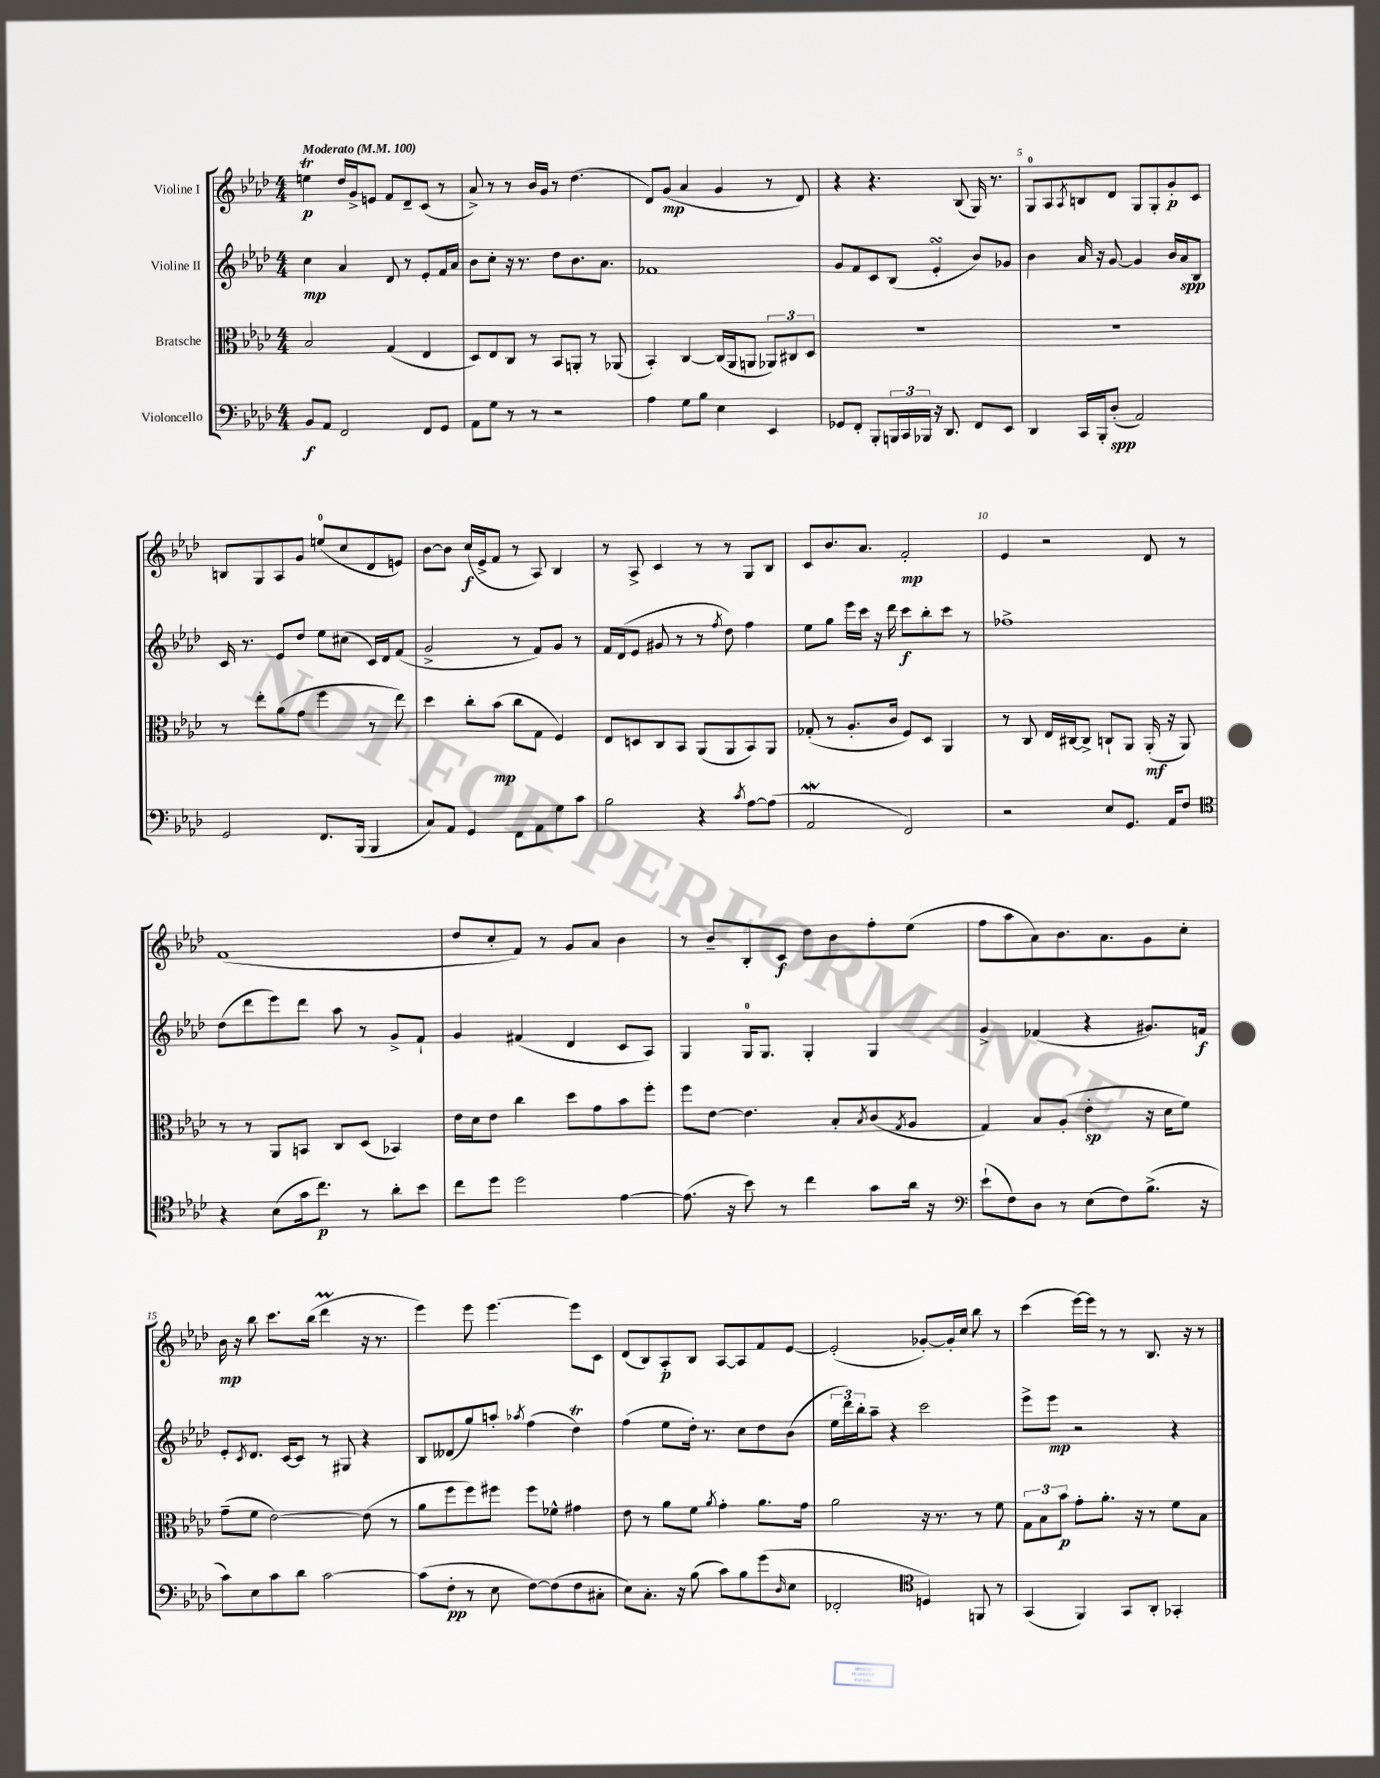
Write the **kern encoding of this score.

**kern	**dynam	**kern	**dynam	**kern	**dynam	**kern	**dynam
*part4	*part4	*part3	*part3	*part2	*part2	*part1	*part1
*staff4	*staff4	*staff3	*staff3	*staff2	*staff2	*staff1	*staff1
*I"Violoncello	*	*I"Bratsche	*	*I"Violine II	*	*I"Violine I	*
*clefF4	*	*clefC3	*	*clefG2	*	*clefG2	*
*k[b-e-a-d-]	*	*k[b-e-a-d-]	*	*k[b-e-a-d-]	*	*k[b-e-a-d-]	*
*M4/4	*	*M4/4	*	*M4/4	*	*M4/4	*
*MM100	*	*MM100	*	*MM100	*	*MM100	*
=1	=1	=1	=1	=1	=1	=1	=1
!	!	!	!	!	!	!LO:TX:a:B:t=Moderato	!
8BB-/L	f	2B-/	.	4cc\	mp	4eent\	p
8AA-/J	.	.	.	.	.	.	.
2FF/	.	.	.	4a-/	.	16dd-/LL	.
.	.	.	.	.	.	16g^/J	.
.	.	.	.	.	.	8en/J	.
.	.	(4G/	.	8d-/	.	8f/L	.
.	.	.	.	8r	.	8d-~/	.
8FF/L	.	4E-/	.	8e-'/L	.	(8c/J	.
8GG/J	.	.	.	16f/L	.	8r	.
.	.	.	.	16a-/JJ	.	.	.
=2	=2	=2	=2	=2	=2	=2	=2
8AA-\L	.	8D-/L)	.	8b-\L	.	8a-^/)	.
8G\J	.	8E-/	.	8cc'\J	.	8r	.
8r	.	8C/J	.	16r	.	8r	.
.	.	.	.	8.r	.	.	.
8r	.	8r	.	.	.	16b-/LL	.
.	.	.	.	.	.	16g/JJ	.
2r	.	8BB-/L	.	8dd-\L	.	8r	.
.	.	8AAn'/J	.	8.b-\	.	(4.dd-\	.
.	.	8r	.	.	.	.	.
.	.	.	.	8.a-\J	.	.	.
.	.	(8AA-X/	.	.	.	.	.
=3	=3	=3	=3	=3	=3	=3	=3
4A-\	.	4BB-'/)	.	1f-X	.	8d-/L)	.
.	.	.	.	.	.	(8g/J	mp
8G\L	.	[4C/	.	.	.	4a-/	.
8B-\J	.	.	.	.	.	.	.
4E-\	.	(16C/LL]	.	.	.	4g/	.
.	.	16AA-/J	.	.	.	.	.
.	.	8AAn/J	.	.	.	.	.
4EE-/	.	12AA-X/L)	.	.	.	8r	.
.	.	12C#X/	.	.	.	.	.
.	.	.	.	.	.	8d-/)	.
.	.	12D-/J	.	.	.	.	.
=4	=4	=4	=4	=4	=4	=4	=4
8GG-X/L	.	1r	.	8g/L	.	4r	.
8FF'/J	.	.	.	8f/	.	.	.
8BBB-'/L	.	.	.	8c/	.	4.r	.
24BBBn/L	.	.	.	(8B-/J	.	.	.
24CC/	.	.	.	.	.	.	.
24BBB-X/JJ	.	.	.	.	.	.	.
16r	.	.	.	4e-sSSS'/	.	.	.
8.DD-/	.	.	.	.	.	.	.
.	.	.	.	.	.	(8B-/	.
8FF/L	.	.	.	8b-/L)	.	16G/)	.
.	.	.	.	.	.	8.r	.
8EE-/J	.	.	.	8g-X/J	.	.	.
=5	=5	=5	=5	=5	=5	=5	=5
4DD-/	.	1r	.	4b-\	.	8G/L	.
.	.	.	.	.	.	8A-/	.
.	.	.	.	.	.	8qA-/	.
16CC/LL	.	.	.	16a-/	.	8Bn/	.
16BBB-'/J	.	.	.	16r	.	.	.
(8D-'/J	spp	.	.	[8g/	.	8d-/J	.
2AA-/)	.	.	.	4g/]	.	8G/L	.
.	.	.	.	.	.	8G'/	.
.	.	.	.	16b-/LL	.	8g'/	p
.	.	.	.	16a-/J	spp	.	.
.	.	.	.	8B-/J	.	8c/J	.
!!LO:LB:g=z
=6	=6	=6	=6	=6	=6	=6	=6
2GG/	.	8r	.	16c/	.	8Bn/L	.
.	.	.	.	8.r	.	.	.
.	.	8ee-'\L	.	.	.	8G/	.
.	.	(8a-\	.	8e-/L	.	8A-/	.
.	.	8g\J	.	8dd-/J	.	8g/J	.
8.FF/L	.	4ff\	.	8ee-\L	.	(8een/L	.
.	.	.	.	(8cc#X\J	.	8cc/	.
(16BBB-/Jk	.	.	.	.	.	.	.
4BBB-/	.	8r	.	16c/LL)	.	8d-/	.
.	.	.	.	16d-/J	.	.	.
.	.	8ee-\)	.	(8f/J	.	8en/J)	.
=7	=7	=7	=7	=7	=7	=7	=7
8C/L)	.	4dd-\	.	2g^/	.	[8b-\L	.
8AA-/J	.	.	.	.	.	8b-\J]	.
4GG/	.	8cc'\L	.	.	.	(16cc/LL	f
.	.	.	.	.	.	16e-^/J	.
.	.	(8b-\J	mp	.	.	8f/J	.
8FF\L	.	8cc\L	.	8r	.	8r	.
8AA-\	.	8G\J	.	8f/L)	.	8A-/)	.
8G\	.	4F/)	.	8g/J	.	4B-/	.
8c\J	.	.	.	8r	.	.	.
=8	=8	=8	=8	=8	=8	=8	=8
2B-\	.	8E-/L	.	16f/LL	.	8r	.
.	.	.	.	(16d-/J	.	.	.
.	.	8Dn/	.	8e-/J	.	8A-^/	.
.	.	8C/	.	8g#X/	.	4c/	.
.	.	8BB-/J	.	8r	.	.	.
4r	.	(8AA-/L	.	8r	.	8r	.
.	.	.	.	8qff/	.	.	.
.	.	8AA-/	.	8dd-\)	.	8r	.
8qc/	.	.	.	.	.	.	.
[8A-\L	.	8BB-/)	.	4ff\	.	8G/L	.
(8A-\J]	.	8AA-/J	.	.	.	8B-/J	.
=9	=9	=9	=9	=9	=9	=9	=9
2AA-w/	.	(8G-X'/	.	8ee-\L	.	8c/L	.
.	.	8r	.	8gg\J	.	8.b-/	.
.	.	8.A-'/L	.	16eee-\LL	.	.	.
.	.	.	.	16ccc\JJ	.	8.a-/J	.
.	.	.	.	16r	.	.	.
.	.	16c/Jk	.	16ddd-\	.	.	.
2FF/)	.	8F/L)	.	8ccc\L	f	2f'/	mp
.	.	8D-/J	.	8bb-'\	.	.	.
.	.	4AA-/	.	8ccc\J	.	.	.
.	.	.	.	8r	.	.	.
=10	=10	=10	=10	=10	=10	=10	=10
2r	.	8r	.	1ff-X^	.	4e-/	.
.	.	8C/	.	.	.	.	.
.	.	16E-/LL	.	.	.	2r	.
.	.	[16C#X/J	.	.	.	.	.
.	.	8C#^/J]	.	.	.	.	.
8E-/L	.	8Cn`/L	.	.	.	.	.
8.GG/J	.	8AA-/J	.	.	.	.	.
.	.	(16AA-'/	mf	.	.	8d-/	.
16AA-/KL	.	16r	.	.	.	.	.
8F/J	.	8AA-/)	.	.	.	8r	.
!!LO:LB:g=z
=11	=11	=11	=11	=11	=11	=11	=11
*clefC4	*	*	*	*	*	*	*
4r	.	8r	.	(8dd-\L	.	(1f	.
.	.	8r	.	8ddd-\	.	.	.
(8B-\L	.	8AA-/L	.	8eee-\)	.	.	.
16g\k	.	8BBn/J	.	8ddd-\J	.	.	.
8.cc\J)	p	.	.	.	.	.	.
.	.	8C/L	.	8aa-\	.	.	.
8r	.	(8D-/J	.	8r	.	.	.
8a-'\L	.	4BB-X/)	.	8g^/L	.	.	.
8b-\J	.	.	.	8f`/J	.	.	.
=12	=12	=12	=12	=12	=12	=12	=12
8cc\L	.	16e-\LL	.	4g/	.	8dd-/L	.
.	.	16d-\J	.	.	.	.	.
8dd-\J	.	8e-\J	.	.	.	8cc'/	.
2dd-\	.	4cc\	.	(4f#X/	.	8f/J)	.
.	.	.	.	.	.	8r	.
.	.	8dd-\L	.	4d-/	.	8g/L	.
.	.	8g\	.	.	.	8a-/J	.
[4e-\	.	8b-\	.	8c/L	.	4b-\	.
.	.	8ff'\J	.	8A-/J)	.	.	.
=13	=13	=13	=13	=13	=13	=13	=13
(8.e-\]	.	8ff\L	.	4G/	.	8r	.
.	.	[8e-\J	.	.	.	8b-~/L	.
16r	.	.	.	.	.	.	.
8b-\)	.	4.e-\]	.	16G/KL	.	8B-'/	.
.	.	.	.	8.G/J	.	.	.
8r	.	.	.	.	.	8c/J	f
4cc\	.	.	.	4G'/	.	8dd-\L	.
.	.	8B-'/L	.	.	.	8b-\	.
.	.	8qB-/	.	.	.	.	.
8g\L	.	(8c/	.	4G/	.	8ff'\	.
.	.	8qG/	.	.	.	.	.
16a-\Jk	.	8A-/J	.	.	.	(8ee-\J	.
16r	.	.	.	.	.	.	.
=14	=14	=14	=14	=14	=14	=14	=14
*clefF4	*	*	*	*	*	*	*
(8e-`\L	.	4G/)	.	4g^/	.	8ff\L	.
8F\)	.	.	.	.	.	8aa-\	.
8D-\J	.	8B-/L	.	(4f-X/	.	8a-\)	.
8r	.	(8A-'/J	.	.	.	8.b-\	.
(8E-\L	.	4e-'\	sp	4r	.	.	.
.	.	.	.	.	.	8.a-\	.
8F\)	.	.	.	.	.	.	.
(8.B-^\J	.	16r	.	8.g#X/L)	.	8g\	.
.	.	16d-\KL	.	.	.	.	.
.	.	8f\J)	.	.	.	8cc'\J	.
16r	.	.	.	16fn/Jk	f	.	.
!!LO:LB:g=z
=15	=15	=15	=15	=15	=15	=15	=15
8c\L)	.	(8g~\L	.	8e-'/L	.	16b-\	mp
.	.	.	.	.	.	16r	.
.	.	.	.	8qc/	.	.	.
8E-\	.	8f\J	.	8.d-/J	.	8bb-\	.
8c\	.	[2e-\)	.	.	.	8.ccc\L	.
.	.	.	.	[16c/KL	.	.	.
8d-\J	.	.	.	8c/J]	.	.	.
.	.	.	.	.	.	(16bb-\Jk	.
[2c\	.	.	.	8r	.	4ddd-M\	.
.	.	.	.	8G#X/	.	.	.
.	.	(8e-\]	.	4r	.	16r	.
.	.	.	.	.	.	8.r	.
.	.	8r	.	.	.	.	.
=16	=16	=16	=16	=16	=16	=16	=16
(8c\L]	.	8a-\L	.	8B-/L	.	4eee-\)	.
8F'\J	pp	8ff\	.	(8d--X/	.	.	.
8r	.	8ff\)	.	8gg/)	.	8eee-\	.
8E-\	.	8ff#X\J	.	8aan'/J	.	[4.eee-\	.
.	.	.	.	8qaa-X/	.	.	.
[8F\L)	.	8ff#\L	.	(4ff\	.	.	.
(8F\]	.	8f-X^^\J	.	.	.	.	.
8F\	.	4g#X\	.	4dd-T\)	.	8eee-\L]	.
8C#X'\J	.	.	.	.	.	8c\J	.
=17	=17	=17	=17	=17	=17	=17	=17
8E-\L)	.	8e-\	.	(4ff\	.	(8d-/L	.
8.C'\J	.	8r	.	.	.	8B-/)	.
.	.	8a-\L	.	8ee-\L	.	8A-'/	p
16r	.	.	.	.	.	.	.
(8B-\	.	8f\J	.	16dd-'\Jk)	.	8B-/J	.
.	.	.	.	8.r	.	.	.
.	.	8qa-/	.	.	.	.	.
8c\L)	.	4g'\	.	.	.	[8A-/L	.
8B-\	.	.	.	8cc\L	.	8A-/]	.
(8g\	.	8.a-\L	.	8dd-\	.	8f/	.
16qqD-/	.	.	.	.	.	.	.
8E-\J	.	.	.	(8b-\J	.	[8e-/J	.
.	.	16g\Jk	.	.	.	.	.
=18	=18	=18	=18	=18	=18	=18	=18
2FF-X'/	.	2a-\	.	24ee-\LL	.	(2e-'/]	.
.	.	.	.	24ddd-\)	.	.	.
.	.	.	.	24bb-'\J	.	.	.
.	.	.	.	8aa-~\J	.	.	.
.	.	.	.	4r	.	.	.
*clefC4	*	*	*	*	*	*	*
4Dn/)	.	16r	.	2ccc\	.	[8g-X'/L)	.
.	.	8.r	.	.	.	.	.
.	.	.	.	.	.	16g-'/L]	.
.	.	.	.	.	.	16cc/JJ	.
8FFn/	.	8r	.	.	.	8bb-\	.
8r	.	8f\	.	.	.	8r	.
=19	=19	=19	=19	=19	=19	=19	=19
(4GG/	.	12G\L	.	8eee-^\L	.	(4ccc\	.
.	.	12B-\	.	.	.	.	.
.	.	.	.	8eee-\J	mp	.	.
.	.	12b-\J	p	.	.	.	.
4FF/)	.	8g'\L	.	2r	.	[16eee-\LL)	.
.	.	.	.	.	.	16eee-\JJ]	.
.	.	8.a-'\J	.	.	.	8r	.
8GG/L	.	.	.	.	.	8r	.
.	.	16r	.	.	.	.	.
8AA-'/J	.	8r	.	.	.	8.B-/	.
4GG-X'/	.	8f\L	.	4r	.	.	.
.	.	.	.	.	.	16r	.
.	.	8B-\J	.	.	.	8r	.
==	==	==	==	==	==	==	==
*-	*-	*-	*-	*-	*-	*-	*-
